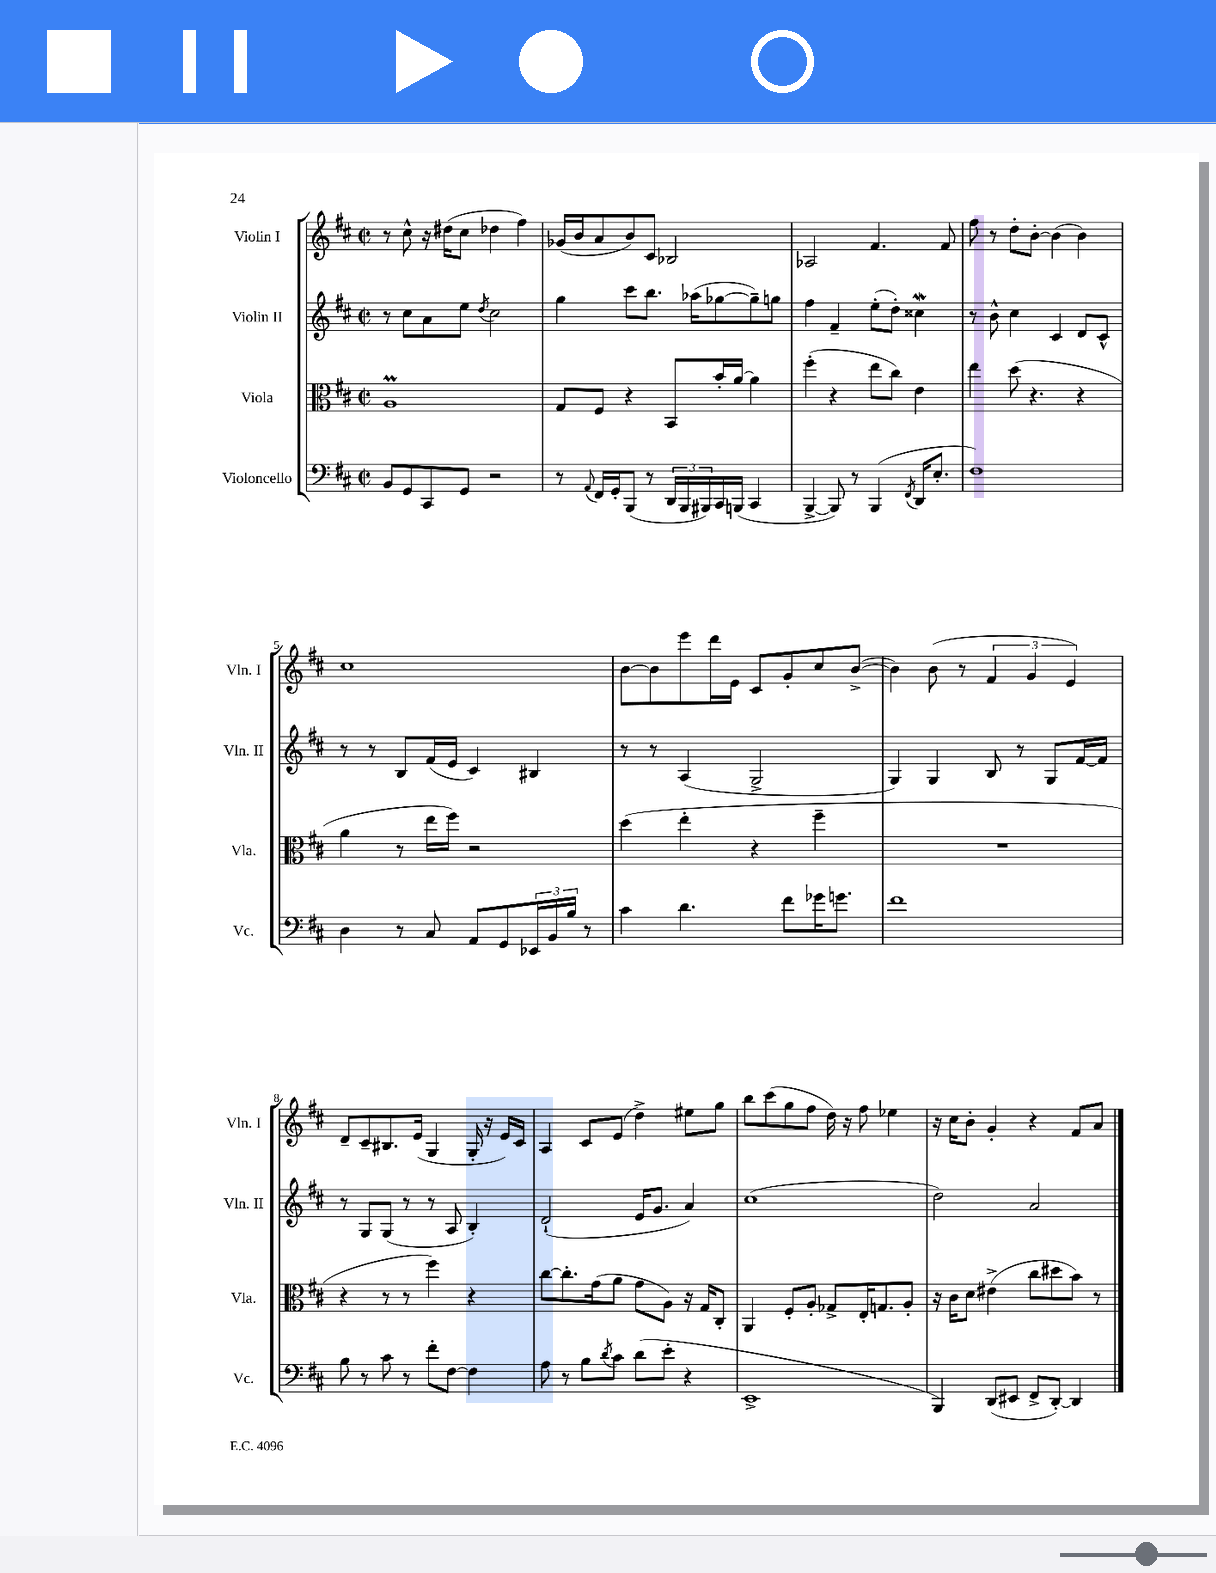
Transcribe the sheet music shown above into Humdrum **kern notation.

**kern	**kern	**kern	**kern
*staff4	*staff3	*staff2	*staff1
*clefF4	*clefC3	*clefG2	*clefG2
*k[f#c#]	*k[f#c#]	*k[f#c#]	*k[f#c#]
*M2/2	*M2/2	*M2/2	*M2/2
*met(c|)	*met(c|)	*met(c|)	*met(c|)
8BB	1A	8r	8r
8GG	.	8cc#	8cc#^^
8CC#	.	8a	16r
.	.	.	(16dd#
8GG	.	8ee	8cc#
.	.	8qdd	.
2r	.	2cc#	4dd-
.	.	.	4ff#)
=	=	=	=
8r	8G	4gg	(16g-
.	.	.	16b
8qqAA	.	.	.
16FF#	8F#	.	8a
16GG'	.	.	.
(8BBB	4r	8ccc#	8b)
8r	.	8.bb	8c#
24DD	8BB	.	2B-
24BBB	.	.	.
.	.	(16aa-	.
24BBB#)	.	.	.
16CC#	16b'	[8gg-	.
(16BBB	[16a	.	.
4CC#	4a]	8gg-~])	.
.	.	8gg	.
=	=	=	=
[4BBB^	(4ff#'	4ff#	2A-
8BBB])	4r	4f#~	.
8r	.	.	.
(4BBB	8ee	(8ee'	4.f#
.	8cc#)	8dd')	.
8qFF#	.	.	.
16DD	4e	4cc##	.
8.E'	.	.	.
.	.	.	8f#
=	=	=	=
1F#)	4ee	8r	8ff#
.	.	8b^^	8r
.	(8dd	4cc#	8dd'
.	4.r	.	[8b'
.	.	4c#	(4b]
.	4r	8d	4b)
.	.	8c#^^	.
=	=	=	=
4D	4a	8r	1cc#
.	.	8r	.
8r	8r	8B	.
8C#	16ee	(16f#	.
.	16ff#)	16e	.
8AA	2r	4c#)	.
8GG	.	.	.
24EE-	.	4B#	.
24BB	.	.	.
24B	.	.	.
8r	.	.	.
=	=	=	=
4c#	(4dd	8r	[8b
.	.	8r	8b]
4.d	4ee'	(4A	8eee
.	.	.	16ddd
.	.	.	16e
.	4r	2G^	8c#
8f#	.	.	8g'
16g-	4ff#~	.	8cc#
8.g	.	.	.
.	.	.	([8b^
=	=	=	=
1f#	1r	4G)	4b])
.	.	4G	(8b
.	.	.	8r
.	.	8B	6f#
.	.	8r	.
.	.	.	6g
.	.	8G	.
.	.	.	6e)
.	.	[16f#	.
.	.	16f#]	.
=	=	=	=
8B	4r	8r	8d~
8r	.	8G	8c#~
8c#	8r	(8G	8.B#
8r	8r	8r	.
.	.	.	(16e
8f#'	4ff#)	8r	4G
[8F#	.	8A	.
4F#]	4r	4B')	16G'
.	.	.	16r
.	.	.	16e)
.	.	.	16c#
=	=	=	=
8A	[8cc#	(2d`	4A
8r	8.cc#']	.	.
8B	.	.	8c#
.	(16g	.	.
8qd	.	.	.
8c#	8a	.	(8e
(8d	8g	16e	4dd^)
.	.	8.g	.
8e'	8A)	.	.
4r	16r	4a)	8ee#
.	16G	.	.
.	8C#'	.	8gg
=	=	=	=
1EE^	4AA	(1cc#	8bb
.	.	.	(8ccc#
.	8F#'	.	8gg
.	8A'	.	8ff#
.	8G-^	.	16dd)
.	.	.	16r
.	16E'	.	8ff#
.	8.G	.	.
.	.	.	4ee-
.	8A'	.	.
=	=	=	=
4BBB)	16r	2dd)	16r
.	16c#	.	16cc#
.	8d	.	8b'
(8DD	(4e#^	.	4g'
8EE#	.	.	.
8FF#^	8cc#	2a	4r
[8DD')	8dd#	.	.
4DD]	8b)	.	8f#
.	8r	.	8a
==	==	==	==
*-	*-	*-	*-
